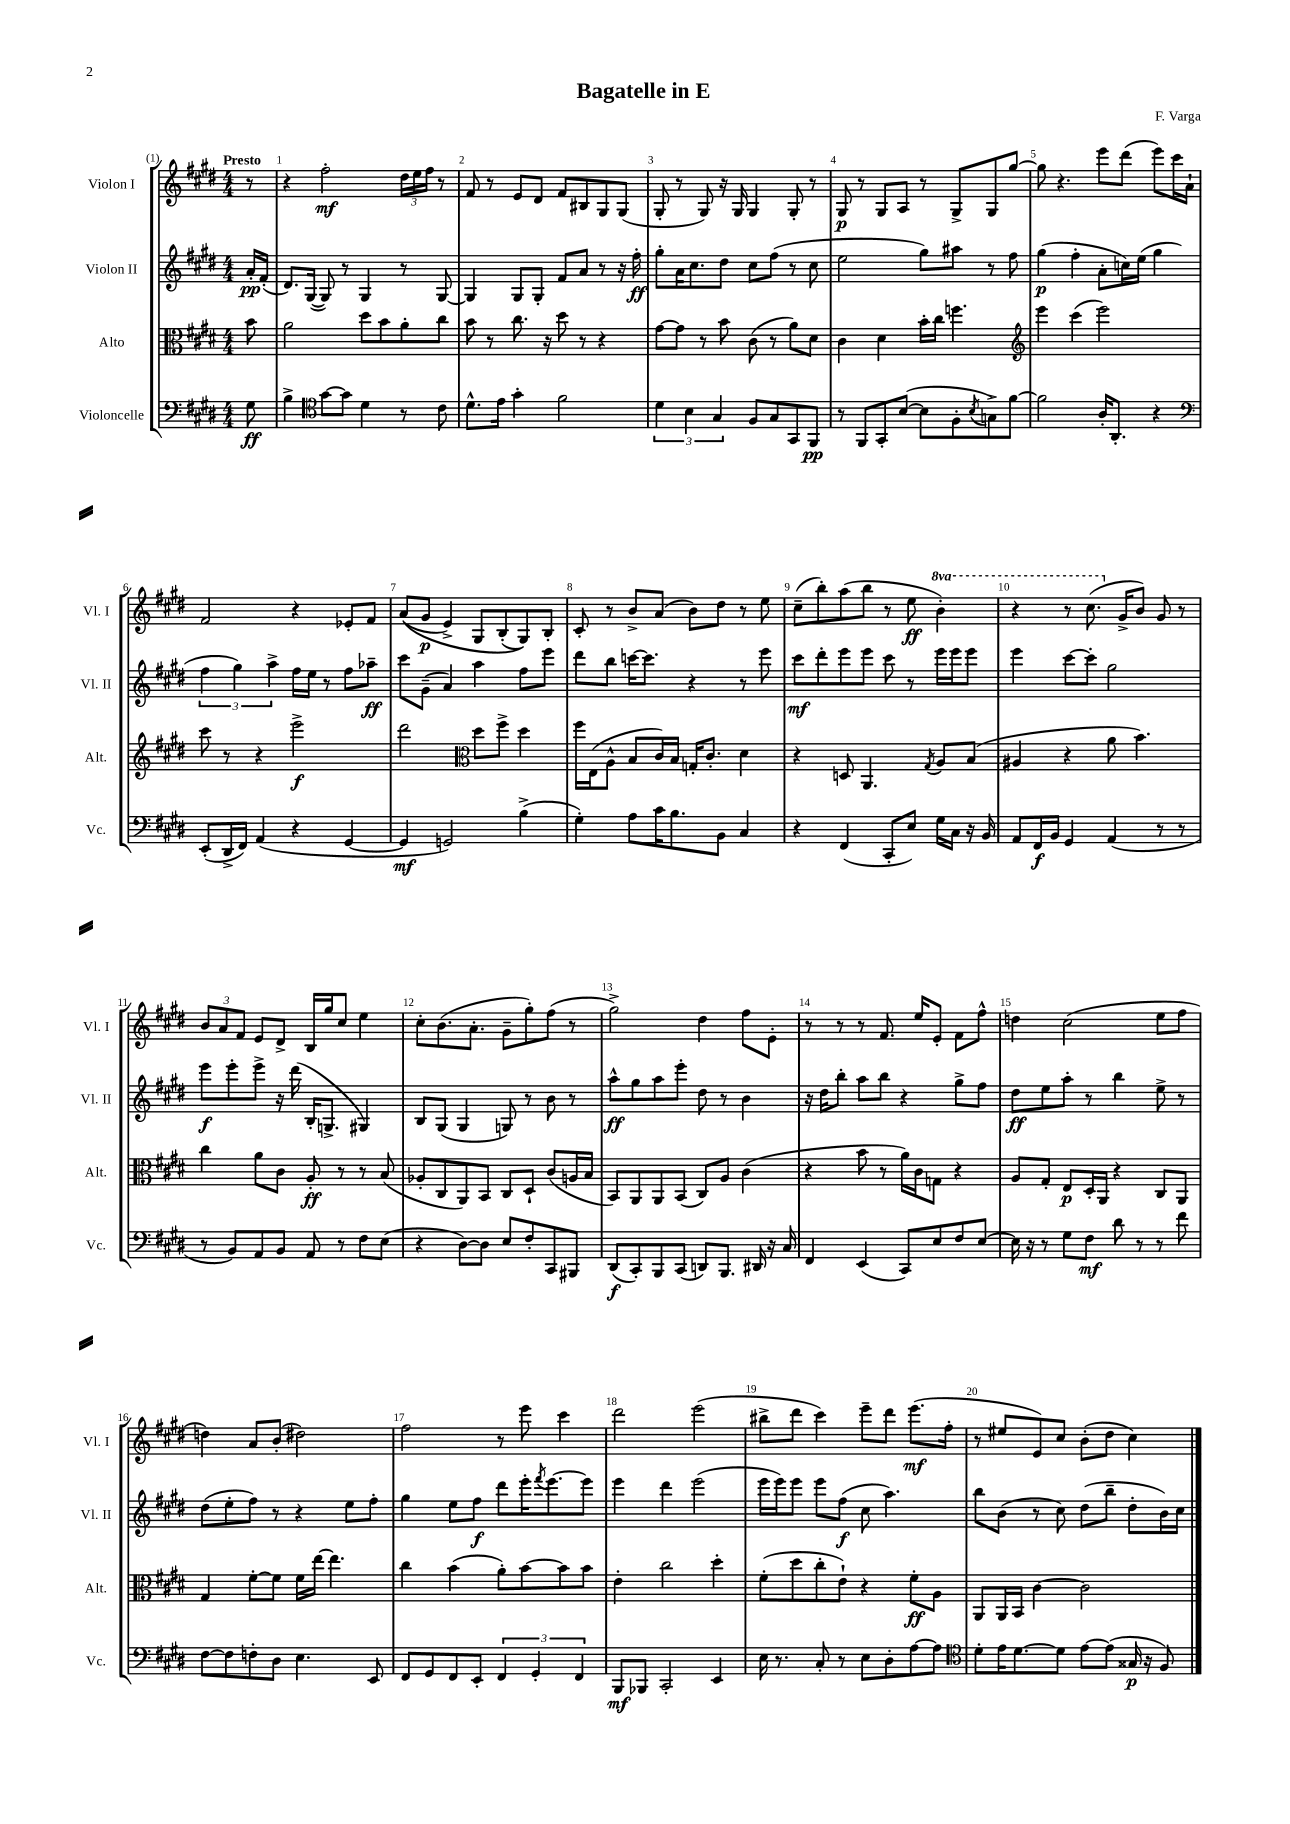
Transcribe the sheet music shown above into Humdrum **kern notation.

**kern	**dynam	**kern	**dynam	**kern	**dynam	**kern	**dynam
*part4	*part4	*part3	*part3	*part2	*part2	*part1	*part1
*staff4	*staff4	*staff3	*staff3	*staff2	*staff2	*staff1	*staff1
*I"Violoncelle	*	*I"Alto	*	*I"Violon II	*	*I"Violon I	*
*I'Vc.	*	*I'Alt.	*	*I'Vl. II	*	*I'Vl. I	*
*clefF4	*	*clefC3	*	*clefG2	*	*clefG2	*
*k[f#c#g#d#]	*	*k[f#c#g#d#]	*	*k[f#c#g#d#]	*	*k[f#c#g#d#]	*
*M4/4	*	*M4/4	*	*M4/4	*	*M4/4	*
=	=	=	=	=	=	=	=
!	!	!	!	!	!	!LO:TX:a:B:t=Presto	!
8G#\	ff	8b\	.	16a'/LL	pp	8r	.
.	.	.	.	(16f#'/JJ	.	.	.
=1	=1	=1	=1	=1	=1	=1	=1
4B^\	.	2a\	.	8.d#/L)	.	4r	.
.	.	.	.	([16G#/Jk	.	.	.
*clefC4	*	*	*	*	*	*	*
[8g#\L	.	.	.	8G#/])	.	2ff#'\	mf
8g#\J]	.	.	.	8r	.	.	.
4d#\	.	8dd#\L	.	4G#/	.	.	.
.	.	8b\	.	.	.	.	.
8r	.	8a'\	.	8r	.	24dd#\LL	.
.	.	.	.	.	.	24ee\	.
.	.	.	.	.	.	24ff#\JJ	.
8c#\	.	8cc#\J	.	[8G#/	.	8r	.
=2	=2	=2	=2	=2	=2	=2	=2
8.d#^^\L	.	8b\	.	4G#/]	.	8f#/	.
.	.	8r	.	.	.	8r	.
16e\Jk	.	.	.	.	.	.	.
4g#'\	.	8.cc#\	.	8G#/L	.	8e/L	.
.	.	.	.	8G#'/J	.	8d#/J	.
.	.	16r	.	.	.	.	.
2f#\	.	8dd#\	.	8f#/L	.	8f#/L	.
.	.	8r	.	8a/J	.	8B#X/	.
.	.	4r	.	8r	.	8G#/	.
.	.	.	.	16r	.	(8G#/J	.
.	.	.	.	16ff#'\	ff	.	.
=3	=3	=3	=3	=3	=3	=3	=3
6d#\	.	[8g#\L	.	8gg#'\L	.	8G#'/	.
.	.	8g#\J]	.	16a\K	.	8r	.
6B\	.	.	.	.	.	.	.
.	.	.	.	8.cc#\	.	.	.
.	.	8r	.	.	.	8G#/)	.
6G#/	.	.	.	.	.	.	.
.	.	8b\	.	8dd#\J	.	16r	.
.	.	.	.	.	.	16G#/	.
8F#/L	.	(8c#\	.	8cc#\L	.	4G#/	.
8G#/	.	8r	.	(8ff#\J	.	.	.
8GG#/	.	8a\L)	.	8r	.	8G#'/	.
8FF#/J	pp	8d#\J	.	8cc#\	.	8r	.
=4	=4	=4	=4	=4	=4	=4	=4
8r	.	4c#\	.	2ee\	.	8G#/	p
8FF#/L	.	.	.	.	.	8r	.
8GG#'/	.	4d#\	.	.	.	8G#/L	.
([8B/J	.	.	.	.	.	8A/J	.
8B\L]	.	16b'\LL	.	8gg#\L)	.	8r	.
.	.	16cc#\JJ	.	.	.	.	.
8F#'\	.	4.ffn\	.	8aa#X\J	.	8G#^/L	.
8qB/	.	.	.	.	.	.	.
8Gn^\)	.	.	.	8r	.	8G#/	.
[8f#\J	.	.	.	8ff#\	.	[8gg#/J	.
=5	=5	=5	=5	=5	=5	=5	=5
*	*	*clefG2	*	*	*	*	*
2f#\]	.	4eee\	.	(4gg#\	p	8gg#\]	.
.	.	.	.	.	.	4.r	.
.	.	(4ccc#\	.	4ff#'\	.	.	.
16A'/KL	.	2eee\)	.	8a'\L	.	8eee\L	.
8.AA'/J	.	.	.	.	.	.	.
.	.	.	.	16ccn\L)	.	(8ddd#\J	.
.	.	.	.	(16ee\JJ	.	.	.
4r	.	.	.	4gg#\	.	8eee\L)	.
.	.	.	.	.	.	16ccc#\L	.
.	.	.	.	.	.	16a`\JJ	.
!!LO:LB:g=z
=6	=6	=6	=6	=6	=6	=6	=6
*clefF4	*	*	*	*	*	*	*
(8EE'/L	.	8ccc#\	.	6ff#\	.	2f#/	.
16DD#^/L	.	8r	.	.	.	.	.
.	.	.	.	6gg#\)	.	.	.
16FF#/JJ)	.	.	.	.	.	.	.
(4AA/	.	4r	.	.	.	.	.
.	.	.	.	6aa^\	.	.	.
4r	.	2eee^\	f	16ff#\LL	.	4r	.
.	.	.	.	16ee\JJ	.	.	.
.	.	.	.	8r	.	.	.
[4GG#/	.	.	.	8ff#\L	.	8e-X'/L	.
.	.	.	.	8aa-X~\J	ff	8f#/J	.
=7	=7	=7	=7	=7	=7	=7	=7
4GG#/]	mf	2ddd#\	.	8ccc#\L	.	((8a/L	.
.	.	.	.	(8g#~\J	.	8g#/J	p
2GGn/)	.	.	.	4a/)	.	4e^/)	.
*	*	*clefC3	*	*	*	*	*
.	.	8dd#\L	.	4aa\	.	8G#/L	.
.	.	8ff#^\J	.	.	.	(8B'/	.
(4B^\	.	4dd#\	.	8ff#\L	.	8G#/))	.
.	.	.	.	8eee\J	.	8B'/J	.
=8	=8	=8	=8	=8	=8	=8	=8
4G#'\)	.	16ff#\LL	.	8ddd#\L	.	8c#'/	.
.	.	(16E\J	.	.	.	.	.
.	.	8A^^\J	.	8bb\J	.	8r	.
8A\L	.	8B/L	.	[16cccn\KL	.	8b^/L	.
.	.	.	.	8.ccc\J]	.	.	.
16c#\K	.	16c#/L)	.	.	.	(8a/J	.
8.B\	.	16B/JJ	.	.	.	.	.
.	.	16Gn'/KL	.	4r	.	8b\L)	.
.	.	8.c#'/J	.	.	.	.	.
8BB\J	.	.	.	.	.	8dd#\J	.
4C#/	.	4d#\	.	8r	.	8r	.
.	.	.	.	8eee\	.	8ee\	.
=9	=9	=9	=9	=9	=9	=9	=9
4r	.	4r	.	8ccc#\L	mf	(8cc#~\L	.
.	.	.	.	8ddd#'\	.	8bb'\)	.
(4FF#/	.	8Dn/	.	8eee\	.	(8aa\	.
.	.	4.AA/	.	8eee\J	.	8bb\J	.
8CC#'/L	.	.	.	8ccc#\	.	8r	.
8E/J)	.	.	.	8r	.	8ee\	ff
.	.	8qG#/	.	.	.	.	.
*	*	*	*	*	*	*8va	*
16G#\LL	.	8A/L	.	16eee\LL	.	4bb'\)	.
16C#\JJ	.	.	.	16eee\J	.	.	.
16r	.	(8B/J	.	8eee\J	.	.	.
16BB/	.	.	.	.	.	.	.
=10	=10	=10	=10	=10	=10	=10	=10
8AA/L	.	4A#X/	.	4eee\	.	4r	.
16FF#/L	f	.	.	.	.	.	.
16BB/JJ	.	.	.	.	.	.	.
4GG#/	.	4r	.	[8ccc#\L	.	8r	.
.	.	.	.	8ccc#'\J]	.	(8.ccc#\	.
(4AA/	.	8a\	.	2gg#\	.	.	.
*	*	*	*	*	*	*X8va	*
.	.	.	.	.	.	16g#^/KL	.
.	.	4.b\)	.	.	.	8b/J)	.
8r	.	.	.	.	.	8g#/	.
8r	.	.	.	.	.	8r	.
!!LO:LB:g=z
=11	=11	=11	=11	=11	=11	=11	=11
8r	.	4cc#\	.	8eee\L	f	12b/L	.
.	.	.	.	.	.	12a/	.
8BB/L)	.	.	.	8eee'\	.	.	.
.	.	.	.	.	.	12f#/J	.
8AA/	.	8a\L	.	8eee^\J	.	8e/L	.
8BB/J	.	8c#\J	.	16r	.	8d#^/J	.
.	.	.	.	(16ddd#\	.	.	.
8AA/	.	8A'/	ff	16B'/KL	.	16B/LL	.
.	.	.	.	8.Gn^/J	.	16gg#/J	.
8r	.	8r	.	.	.	8cc#/J	.
8F#\L	.	8r	.	4G#X/)	.	4ee\	.
(8E\J	.	(8B/	.	.	.	.	.
=12	=12	=12	=12	=12	=12	=12	=12
4r	.	8A-X'/L	.	8B/L	.	8cc#'\L	.
.	.	8C#/	.	(8G#/J	.	(8.b\	.
[8D#\L)	.	8AA/)	.	4G#/	.	.	.
.	.	.	.	.	.	8.a'\J	.
8D#\J]	.	8BB/J	.	.	.	.	.
8E/L	.	8C#/L	.	8Gn/)	.	8g#~\L	.
8F#'/	.	8D#`/J	.	8r	.	8gg#'\)	.
8CC#/	.	(8c#/L	.	8b\	.	(8ff#\J	.
8BBB#X/J	.	16An/L	.	8r	.	8r	.
.	.	16B/JJ	.	.	.	.	.
=13	=13	=13	=13	=13	=13	=13	=13
(8DD#/L	f	8BB/L)	.	8aa^^\L	ff	2gg#^\)	.
8CC#'/)	.	8AA/	.	8gg#\	.	.	.
8BBB/	.	8AA/	.	8aa\	.	.	.
(8CC#/J	.	(8BB/J	.	8eee'\J	.	.	.
8DDn/L)	.	8C#/L)	.	8dd#\	.	4dd#\	.
8.BBB/J	.	8A/J	.	8r	.	.	.
.	.	(4c#\	.	4b\	.	8ff#\L	.
16DD#X/	.	.	.	.	.	.	.
16r	.	.	.	.	.	8e'\J	.
16C#/	.	.	.	.	.	.	.
=14	=14	=14	=14	=14	=14	=14	=14
4FF#/	.	4r	.	16r	.	8r	.
.	.	.	.	16dd#\KL	.	.	.
.	.	.	.	8bb'\J	.	8r	.
(4EE/	.	8b\	.	8aa\L	.	8r	.
.	.	8r	.	8bb\J	.	8.f#/	.
8CC#/L)	.	16a\LL)	.	4r	.	.	.
.	.	16c#\J	.	.	.	16ee/KL	.
8E/	.	8Gn\J	.	.	.	8e'/J	.
8F#/	.	4r	.	8gg#^\L	.	8f#\L	.
[8E/J	.	.	.	8ff#\J	.	8ff#^^\J	.
=15	=15	=15	=15	=15	=15	=15	=15
16E\]	.	8A/L	.	8dd#\L	ff	4ddn\	.
16r	.	.	.	.	.	.	.
8r	.	8G#'/J	.	8ee\	.	.	.
8G#\L	.	8E/L	p	8aa'\J	.	(2cc#\	.
8F#\J	mf	16D#'/L	.	8r	.	.	.
.	.	16AA/JJ	.	.	.	.	.
8d#\	.	4r	.	4bb\	.	.	.
8r	.	.	.	.	.	.	.
8r	.	8C#/L	.	8ee^\	.	8ee\L	.
8f#\	.	8AA/J	.	8r	.	8ff#\J	.
!!LO:LB:g=z
=16	=16	=16	=16	=16	=16	=16	=16
[8F#\L	.	4G#/	.	(8dd#\L	.	4ddn\)	.
8F#\]	.	.	.	8ee'\	.	.	.
8Fn'\	.	[8f#'\L	.	8ff#\J)	.	8a/L	.
8D#\J	.	8f#\J]	.	8r	.	(8b'/J	.
4.E\	.	16f#\LL	.	4r	.	2dd#X\)	.
.	.	[16ee\JJ	.	.	.	.	.
.	.	4.ee\]	.	.	.	.	.
.	.	.	.	8ee\L	.	.	.
8EE/	.	.	.	8ff#'\J	.	.	.
=17	=17	=17	=17	=17	=17	=17	=17
8FF#/L	.	4cc#\	.	4gg#\	.	2ff#\	.
8GG#/	.	.	.	.	.	.	.
8FF#/	.	(4b\	.	8ee\L	.	.	.
8EE'/J	.	.	.	8ff#\J	f	.	.
6FF#/	.	8a'\L)	.	8ddd#\L	.	8r	.
.	.	[8b\	.	16eee'\K	.	8eee\	.
6GG#'/	.	.	.	.	.	.	.
.	.	.	.	8qfff#/	.	.	.
.	.	.	.	[8.eee\	.	.	.
.	.	8b\]	.	.	.	4ccc#\	.
6FF#/	.	.	.	.	.	.	.
.	.	8b\J	.	8eee\J]	.	.	.
=18	=18	=18	=18	=18	=18	=18	=18
8BBB/L	mf	4e'\	.	4eee\	.	2ddd#\	.
8BBB-X/J	.	.	.	.	.	.	.
2CC#'/	.	2cc#\	.	4ddd#\	.	.	.
.	.	.	.	(2eee\	.	(2eee\	.
4EE/	.	4dd#'\	.	.	.	.	.
=19	=19	=19	=19	=19	=19	=19	=19
16E\	.	(8f#'\L	.	16eee\LL	.	8bb#X^\L	.
8.r	.	.	.	16eee\J)	.	.	.
.	.	8dd#\	.	8eee\J	.	8ddd#\J	.
8C#'/	.	8cc#'\	.	8eee\L	.	4ccc#\)	.
8r	.	8e`\J)	.	(8ff#\J	f	.	.
8E\L	.	4r	.	8cc#\	.	8eee~\L	.
8D#'\	.	.	.	4.aa\)	.	8ddd#\J	.
[8A\	.	8f#'\L	ff	.	.	(8.eee\L	mf
8A\J]	.	8A\J	.	.	.	.	.
.	.	.	.	.	.	16ff#'\Jk	.
=20	=20	=20	=20	=20	=20	=20	=20
*clefC4	*	*	*	*	*	*	*
8d#'\L	.	8AA/L	.	8bb\L	.	8r	.
16e\K	.	16AA/L	.	(8b\J	.	8ee#X/L	.
[8.d#\	.	16BB/JJ	.	.	.	.	.
.	.	[4c#\	.	8r	.	8e/)	.
8d#\J]	.	.	.	8cc#\)	.	8cc#/J	.
[8e\L	.	2c#\]	.	(8dd#\L	.	(8b'\L	.
(8e\J]	.	.	.	8bb~\J	.	8dd#\J	.
16G##X/	p	.	.	8dd#'\L	.	4cc#\)	.
16r	.	.	.	.	.	.	.
8F#/)	.	.	.	16b\L)	.	.	.
.	.	.	.	16cc#\JJ	.	.	.
==	==	==	==	==	==	==	==
*-	*-	*-	*-	*-	*-	*-	*-
